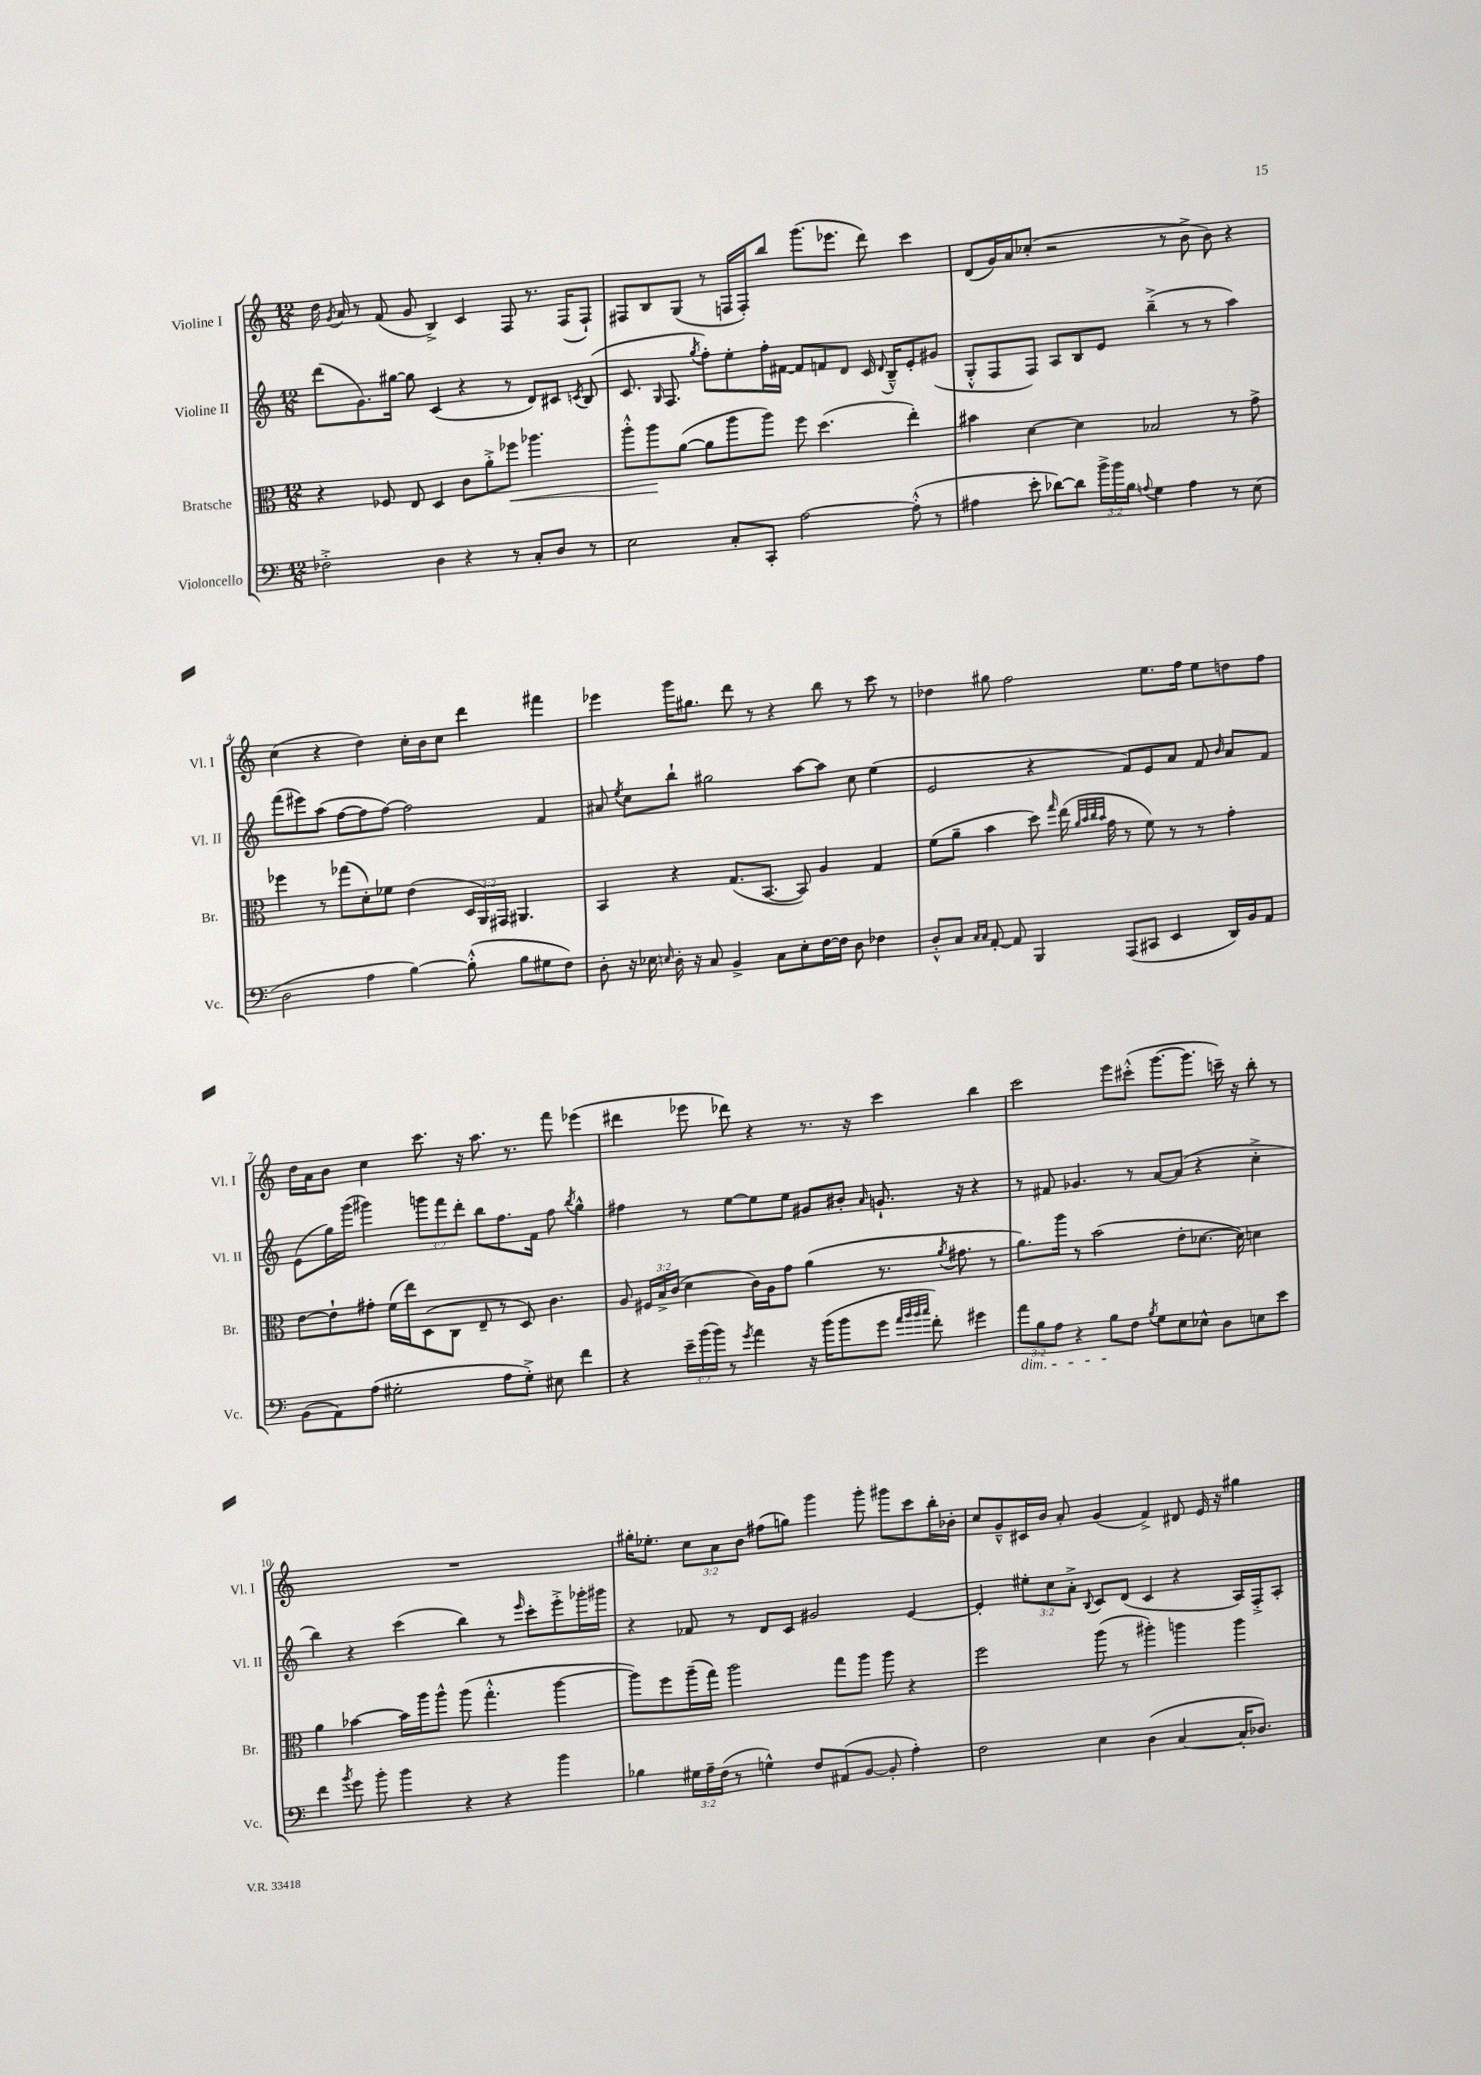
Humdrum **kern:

**kern	**kern	**dynam	**kern	**kern
*part4	*part3	*part3	*part2	*part1
*staff4	*staff3	*staff3	*staff2	*staff1
*I"Violoncello	*I"Bratsche	*	*I"Violine II	*I"Violine I
*I'Vc.	*I'Br.	*	*I'Vl. II	*I'Vl. I
*clefF4	*clefC3	*	*clefG2	*clefG2
*k[]	*k[]	*	*k[]	*k[]
*M12/8	*M12/8	*	*M12/8	*M12/8
=1	=1	=1	=1	=1
2F-X'^\	4r	.	(8ddd\L	16dd\
.	.	.	.	8qg/
.	.	.	.	16a/
.	.	.	8.g\)	8r
.	8F-X/	.	.	(8f/
.	.	.	[16gg#X\Jk	.
.	8E/	.	8gg#\]	8g/
4D\	4D/	.	(4c/	4B^/)
4r	8c\L	.	4r	4c/
.	8a'^\	.	.	.
!	!	!LO:HP:b	!	!
8r	8ff-X\J	<	8r	8F/
8C'/L	4.aa-X\	.	8d/L)	8.r
8D/J	.	.	8c#X/J	.
.	.	.	.	(16F/KL
.	.	.	8qcn/	.
8r	.	.	(8B/	8F`/J)
=2	=2	=2	=2	=2
2E\	8aa'^^\L	.	8.c/	8F#X/L
.	8aa\	.	.	8B/
.	.	.	16qqG/	.
.	.	.	8.F/	.
.	([8a\J	[	.	(8G/J
.	.	.	8qgg/	.
.	8a\L]	.	8ff'\L)	8r
8C'/L	8aa\	.	8ee'\	16Fn/LL
.	.	.	.	16F'/J)
8CC'/J	8aa\J)	.	16ff'\L	8bb/J
.	.	.	[16f#X\JJ	.
[2A\	8ff\	.	8f#/L]	(8.ggg\L
.	(4.dd\	.	8fn/	.
.	.	.	.	8.eee-X\J
.	.	.	8d/J	.
.	.	.	16c/	8ddd\)
.	.	.	8qqd/	.
.	.	.	16B~^^/KL	.
(8A'^^\]	4ee'\)	.	8e'/	4ccc\
8r	.	.	(8g#X/J	.
=3	=3	=3	=3	=3
4A#X\	4b#X\	.	8G'^^/L	(8d/L
.	.	.	8F/	16g/L)
.	.	.	.	16a/J
8e'\	[4d\	.	8F/J)	(8cc-X'/J
[8d-X\L)	.	.	8A/L	2r
8d-\J]	4d\]	.	8B/	.
24b^\LL	.	.	8e/J	.
24b\	.	.	.	.
24B\JJ	.	.	.	.
8qqAn/	.	.	.	.
4G\	2B-X/	.	(4bb~^\	.
.	.	.	.	8r
4A\	.	.	8r	8b^\
.	.	.	8r	8b\)
8r	8r	.	4aa\)	4r
(8E\	8g^\	.	.	.
!!LO:LB:g=z
=4	=4	=4	=4	=4
2D\	4ff-X\	.	(8fff\L	(4cc\
.	.	.	8eee#X\)	.
.	8r	.	(8aa\J	4r
.	(8gg-X\L	.	[8ff\L	.
4A\	8d'\)	.	8ff\]	4dd\)
.	8f-X\J	.	[8ff\J)	.
[4B\)	(4e\	.	2ff\]	16cc'\LL
.	.	.	.	16b\J
.	.	.	.	8cc\J
(8B'^^\]	24D/LL	.	.	4ddd\
.	24AA/)	.	.	.
.	24GG#X/JJ	.	.	.
8B\L	4.AA#X/	.	.	.
8G#X\	.	.	4f/	4fff#X\
8F\J)	.	.	.	.
=5	=5	=5	=5	=5
8D'\	4BB/	.	8a#X/	4eee-X\
.	.	.	8qee/	.
16r	.	.	8cc\L	.
16E-X\	.	.	.	.
16qqEn/	.	.	.	.
16D'\	4r	.	8bb`\J	16ggg\KL
16r	.	.	.	8.gg#X\J
8C/	.	.	2gg#X\	.
4BB^/	(8.G/L	.	.	8ddd\
.	.	.	.	8r
.	[8.BB/J	.	.	.
8C\L	.	.	.	4r
8E'\	8BB/])	.	[8aa\L	.
[16F\L	4A/	.	8aa\J]	8bb\
16F\JJ]	.	.	.	.
8D\	.	.	8cc\	8r
4F-X\	4G/	.	(4ee\	8ccc\
.	.	.	.	8r
=6	=6	=6	=6	=6
8D'^^/L	(8f\L	.	2e/	4dd-X\
8C/J	8a~\J	.	.	.
16qqC/LL	.	.	.	.
16qqC/JJ	.	.	.	.
[8AA'/	4b\	.	.	8gg#X\
8AA/]	.	.	.	2ff\
4BBB/	8dd\)	.	4r	.
.	16qqgg/	.	.	.
.	(16ee\	.	.	.
.	32qqa/LLL	.	.	.
.	32qqb/	.	.	.
.	32qqcc/	.	.	.
.	32qqb/JJJ	.	.	.
.	16g\	.	.	.
(8AAA/L	8r	.	8f/L)	.
8CC#X/J	8f\)	.	8e/	8.ee\L
4EE/	8r	.	8a/J	.
.	.	.	.	16ff\Jk
.	8r	.	8f/	8ee\L
.	.	.	16qqb/	.
16DD/LL)	4g'\	.	8a/L	8ddn\
16BB/J	.	.	.	.
8AA/J	.	.	8f/J	8ff\J
!!LO:LB:g=z
=7	=7	=7	=7	=7
(8BB\L	[8e\L	.	(8e\L	16dd\LL
.	.	.	.	16a\J
8AA\)	8e`\]	.	16gg\L)	8b\J
.	.	.	(16ggg\JJ	.
(8A\J	8g#X'\J	.	4ggg#X\)	4cc\
2G#X'\	(16f\LL	.	.	.
.	16ee\J)	.	.	.
.	(8D\	.	12gggn\L	8.ccc\
.	.	.	12fff\	.
.	8C\J	.	.	.
.	.	.	12ddd'\J	.
.	.	.	.	16r
.	8E~/	.	8bb\L	8.aa\
8A\L	8r	.	8.ff\	.
.	.	.	.	8.r
8G#'^\J)	8D/)	.	.	.
.	.	.	16f\Jk	.
8E#X\	4.c\	.	8ff\	8fff\
.	.	.	8qbb/	.
4f\	.	.	4gg^^\	(4eee-X\
=8	=8	=8	=8	=8
4r	8A/	.	4ff#X\	4ddd#X\
.	24F#X/LL	.	.	.
.	24B^/	.	.	.
.	(24c/JJ	.	.	.
24e~\LL	4d\	.	8r	8eee-X\
(24b\	.	.	.	.
24b\JJ)	.	.	.	.
8r	.	.	[8ee\L	8ddd-X\)
8qg/	.	.	.	.
4a\	16c\LL)	.	8ee\]	4r
.	16A\J	.	.	.
.	8g\J	.	8ee\J	.
16r	(4a\	.	8g#X/L	8.r
(16b\KL	.	.	.	.
8b\	.	.	8b#X'/J	.
.	.	.	.	16r
.	.	.	16qqa/	.
8g\J	8.r	.	8.gn`/	4ccc\
32qqa/LLL	.	.	.	.
32qqb/	.	.	.	.
32qqb/	.	.	.	.
32qqcc/JJJ	.	.	.	.
8f'\)	.	.	.	.
.	8qa/	.	.	.
.	8.g#X\	.	16r	.
4g#X\	.	.	4r	4bb\
.	8r	.	.	.
=9	=9	=9	=9	=9
!LO:TX:b:i:t=dim.	!	!	!	!
12a\L	8.a\L)	.	8r	2ccc\
12B\	.	.	.	.
.	.	.	8f#X/	.
12A\J	.	.	.	.
.	16aa\Jk	.	.	.
4r	8r	.	4.g-X/	.
.	(2b\	.	.	.
8B\L	.	.	.	8eee\L
8F\J	.	.	8r	(8ccc#X'^^\J
8qB/	.	.	.	.
8G\L	.	.	[8a/L	[8.ggg\L
8E\	8e'\L	.	(8a/J]	.
.	.	.	.	8.ggg\J]
8E-X^^\J	[8.d-X\J	.	4r	.
8D\L	.	.	.	16cccn~\)
.	16d-\])	.	.	16r
8En\	4dn\	.	4cc'^\	8bb'\
8e\J	.	.	.	8r
!!LO:LB:g=z
=10	=10	=10	=10	=10
4f\	4a\	.	4bb\)	1.r
8qb/	.	.	.	.
8g\	[4b-X\	.	4r	.
8b'\	.	.	.	.
4b\	16b-\LL]	.	(4ccc\	.
.	16aa\J	.	.	.
.	8aa^^\J	.	.	.
4r	(8aa\	.	4bb\)	.
.	4.gg'^^\	.	.	.
4r	.	.	8r	.
.	.	.	16qqeee/	.
.	.	.	8ccc'\L	.
4b\	[4aa\	.	8eee'^\	.
.	.	.	16ggg-X'\L	.
.	.	.	16ggg#X\JJ	.
=11	=11	=11	=11	=11
4B-X\	8aa\L])	.	4r	16gg#X'\KL
.	.	.	.	8.ee-X'\J
.	8ff\	.	.	.
24G#X\LL	(16aa~\L	.	8f-X/	12cc\L
24A~\	.	.	.	.
.	16gg\JJ)	.	.	.
(24F\JJ	.	.	.	12a\
8r	2aa\	.	8r	.
.	.	.	.	12b\J
4Gn^^\)	.	.	8d/L	(8ff#X\L
.	.	.	8c/J	8ggn\J)
8F/L	.	.	2g#X/	4ggg\
(8AA#X/	8gg\L	.	.	.
[8BB/J	8aa\J	.	.	8ggg'\
8BB'/]	8aa\	.	.	8ggg#X\L
4A'\)	4r	.	[4e/	8ccc\
.	.	.	.	16bb'\L
.	.	.	.	16b-X'\JJ
=12	=12	=12	=12	=12
2F\	2ff\	.	4e'/]	8cc/L
.	.	.	.	8g~^^/
.	.	.	12ee#X'\L	16c#X/L
.	.	.	.	16b/JJ
.	.	.	12cc\	.
.	.	.	.	8a'/
.	.	.	12a'^\J	.
.	.	.	8qqB/	.
4E\	(8aa\	.	8c/L	(4g/
.	8r	.	(8d/J	.
(4D\	4aa#X'\)	.	4c/	4f^/)
[4C/	4aan\	.	4r	8d#X/
.	.	.	.	16e/
.	.	.	.	16r
16C'/KL]	4aa\	.	16A/LL)	4gg#X\
8.D-X/J)	.	.	16F'^/J	.
.	.	.	8A'/J	.
==	==	==	==	==
*-	*-	*-	*-	*-
